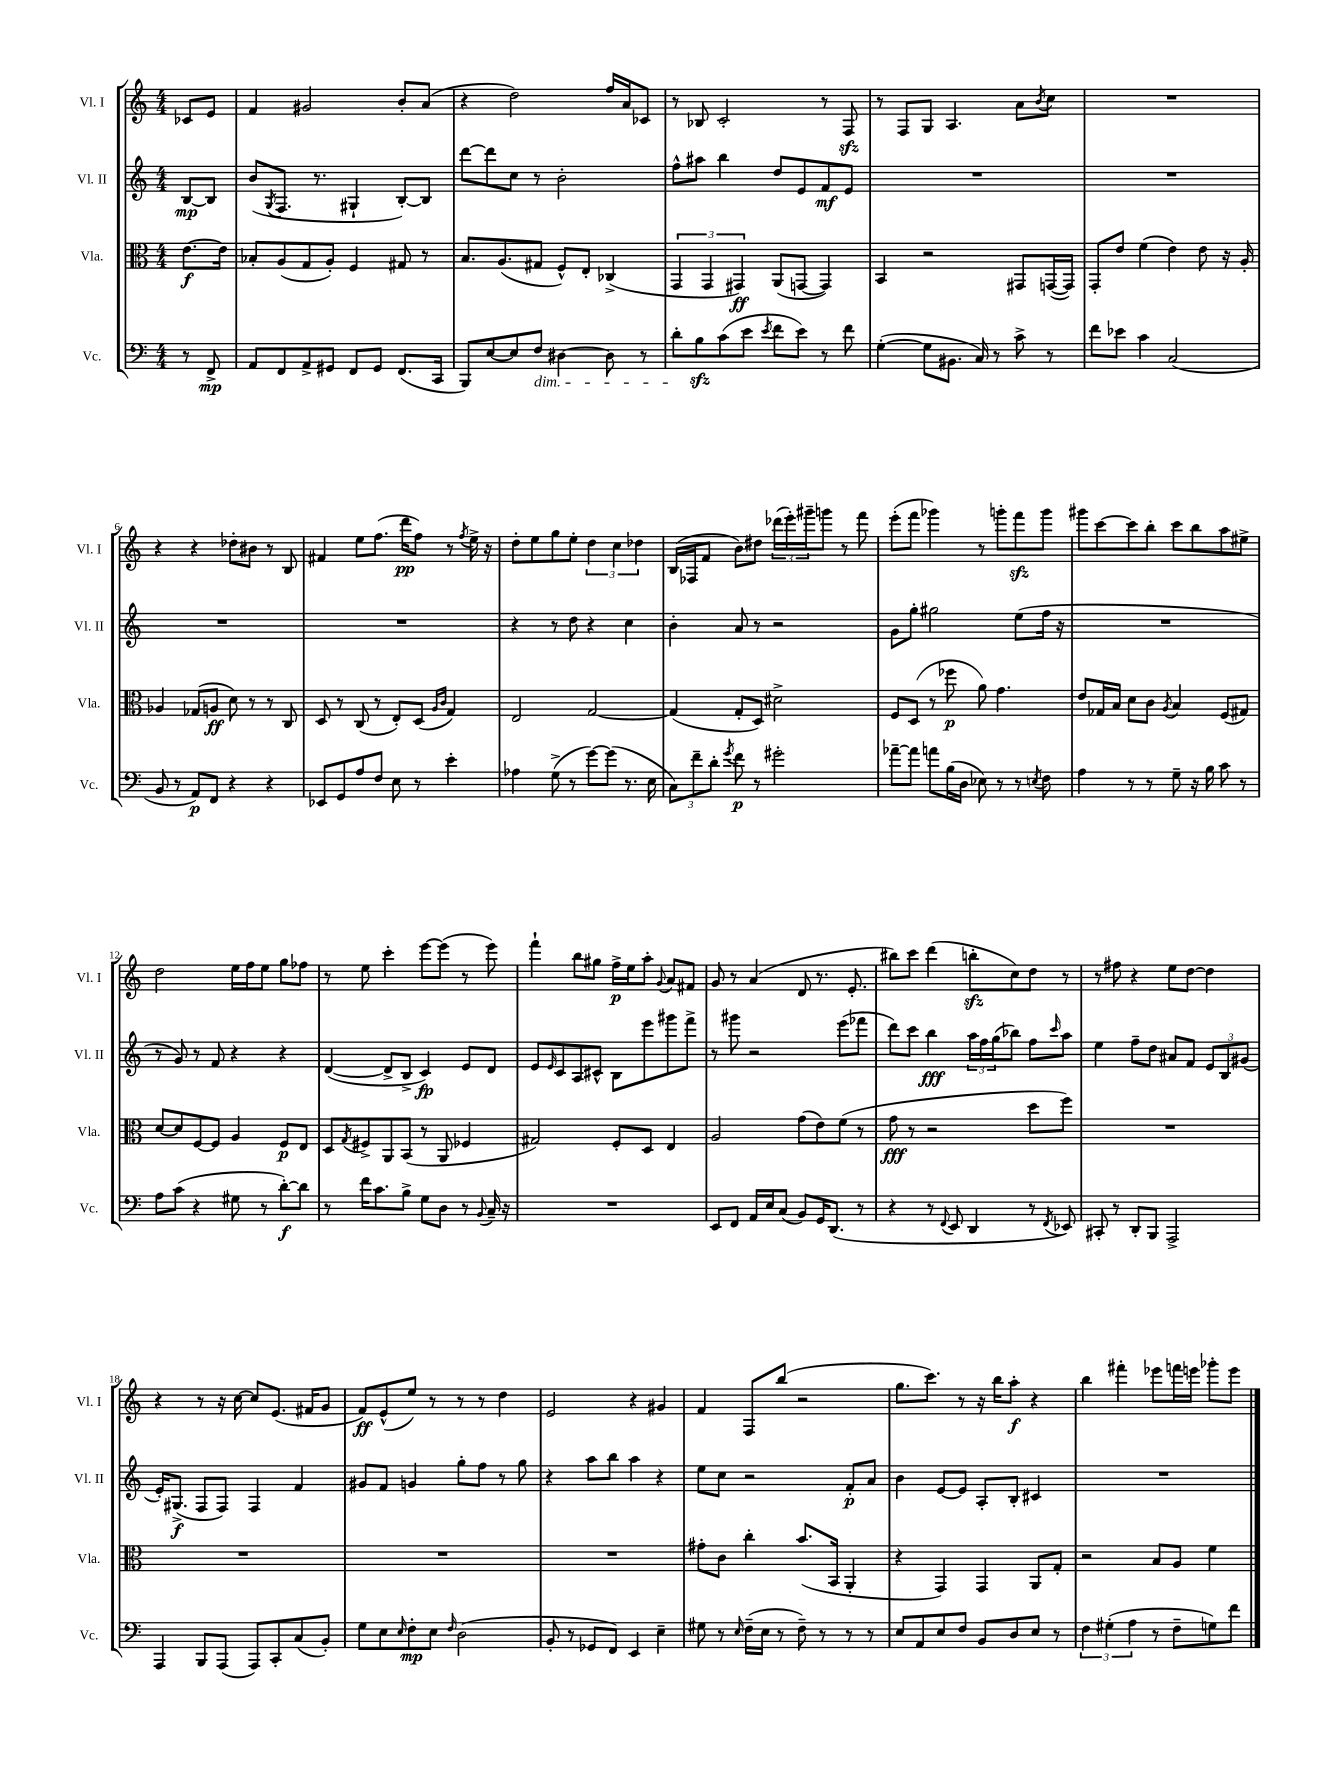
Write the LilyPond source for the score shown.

<<
\new StaffGroup <<
\new Staff = "s0" \with { instrumentName = "Vl. I" shortInstrumentName = "Vl. I" } {
    \clef treble \key c \major \numericTimeSignature \time 4/4 \partial 4
    ces'8 e'8 |
    f'4 gis'2 b'8-. a'8( |
    r4 d''2) f''16 a'16 ces'8 |
    r8 bes8 c'2-. r8 f8\sfz |
    r8 f8 g8 a4. a'8 \acciaccatura { b'8 } c''8 |
    R1 |
    r4 r4 des''8-. bis'8 r8 b8 |
    fis'4 e''8 f''8.( d'''16\pp f''8) r8 \acciaccatura { f''8 } e''16-> r16 |
    d''8-. e''8 g''8 e''8-. \tuplet 3/2 { d''4 c''4 des''4 } |
    b16( fes16 f'8 b'8) dis''8 \tuplet 3/2 { des'''16( e'''16-.) gis'''16-- } g'''8 r8 f'''8 |
    e'''8-.( f'''8 ges'''4) r8 g'''8-. f'''8\sfz g'''8 |
    gis'''8 c'''8~ c'''8 b''8-. c'''8 b''8 a''8 eis''8-> |
    d''2 e''16 f''16 e''8 g''8 fes''8 |
    r8 e''8 c'''4-. e'''8~ e'''8( r8 e'''8) |
    f'''4-! b''8 gis''8 f''16->\p e''16 a''8-. \appoggiatura { g'8 } a'8 fis'8 |
    g'8 r8 a'4( d'8 r8. e'8.-. |
    bis''8) c'''8 d'''4( b''8-.\sfz c''8) d''8 r8 |
    r8 fis''8 r4 e''8 d''8~ d''4 |
    r4 r8 r16 c''16~ c''8 e'8.( fis'16 g'8 |
    f'8\ff) e'8-^( e''8) r8 r8 r8 d''4 |
    e'2 r4 gis'4 |
    f'4 f8 b''8( r2 |
    g''8. c'''8.) r8 r16 b''16 a''8-.\f r4 |
    b''4 fis'''4-. ees'''8 f'''16 e'''16 ges'''8-. e'''8 \bar "|." |
}
\new Staff = "s1" \with { instrumentName = "Vl. II" shortInstrumentName = "Vl. II" } {
    \clef treble \key c \major \numericTimeSignature \time 4/4 \partial 4
    b8~\mp b8 |
    b'8( \acciaccatura { g8 } f8. r8. gis4-! b8~-.) b8 |
    d'''8~ d'''8 c''8 r8 b'2-. |
    f''8-^ ais''8 b''4 d''8 e'8 f'8\mf e'8 |
    R1 |
    R1 |
    R1 |
    R1 |
    r4 r8 d''8 r4 c''4 |
    b'4-. a'8 r8 r2 |
    g'8 g''8-. gis''2 e''8( f''16 r16 |
    R1 |
    r8 g'8) r8 f'8 r4 r4 |
    d'4~( d'8-> b8-> c'4\fp) e'8 d'8 |
    e'8 \grace { e'16 } c'8 a8 cis'8-^ b8 e'''8 gis'''8 f'''8-> |
    r8 gis'''8 r2 e'''8( fes'''8 |
    d'''8) c'''8 b''4\fff \tuplet 3/2 { a''16 f''16 g''16( } bes''8) f''8 \grace { c'''16 } a''8 |
    e''4 f''8-- d''8 ais'8 f'8 \tuplet 3/2 { e'8 b8 gis'8( } |
    e'16-.) gis8.->\f( f8 f8) f4 f'4 |
    gis'8 f'8 g'4 g''8-. f''8 r8 g''8 |
    r4 a''8 b''8 a''4 r4 |
    e''8 c''8 r2 f'8-.\p a'8 |
    b'4 e'8~ e'8 a8-. b8-. cis'4 |
    R1 \bar "|." |
}
\new Staff = "s2" \with { instrumentName = "Vla." shortInstrumentName = "Vla." } {
    \clef alto \key c \major \numericTimeSignature \time 4/4 \partial 4
    e'8.~\f e'16 |
    bes8-. a8( g8 a8-.) f4 gis8 r8 |
    b8. a8.( gis8 f8-^) e8-. ces4->( |
    \tuplet 3/2 { g,4 g,4 gis,4\ff) } a,8( g,8~ g,4) |
    b,4 r2 gis,8 g,16~( g,16) |
    g,8-. e'8 f'4( e'4) e'8 r16 a16-. |
    aes4 ges8( a8\ff d'8) r8 r8 c8 |
    d8 r8 c8( r8 e8-.) d8( \grace { a16 c'16 } g4) |
    e2 g2~ |
    g4( g8-. d8) dis'2-> |
    f8 d8( r8 fes''8\p a'8) g'4. |
    e'8 ges16 b16 d'8 c'8 \acciaccatura { a8 } b4 f8( gis8) |
    d'8~ d'8 f8~ f8 a4 f8\p e8 |
    d8 \acciaccatura { g8 } fis8-> a,8 b,8( r8 a,8 fes4 |
    gis2) f8-. d8 e4 |
    a2 g'8( e'8) f'8( r8 |
    g'8\fff r8 r2 d''8 f''8) |
    R1 |
    R1 |
    R1 |
    R1 |
    gis'8-. c'8 c''4-. b'8.( b,16 a,4-. |
    r4 g,4) g,4 a,8 g8-. |
    r2 b8 a8 f'4 \bar "|." |
}
\new Staff = "s3" \with { instrumentName = "Vc." shortInstrumentName = "Vc." } {
    \clef bass \key c \major \numericTimeSignature \time 4/4 \partial 4
    r8 f,8->\mp |
    a,8 f,8 a,8-> gis,8 f,8 gis,8 f,8.( c,16 |
    b,,8) e8~ e8 f8\dim dis4~ dis8 r8 |
    d'8-.\! b8\sfz c'8( e'8 \acciaccatura { e'8 } f'8 e'8) r8 f'8 |
    g4~-.( g8 bis,8. c16) r8 c'8-> r8 |
    f'8 ees'8 c'4 c2( |
    b,8 r8 a,8\p) f,8 r4 r4 |
    ees,8 g,8 a8 f8 e8 r8 e'4-. |
    aes4 g8->( r8 g'8~) g'8( r8. e16 |
    \tuplet 3/2 { c8) f'8-- d'8-. } \acciaccatura { g'8 } f'8\p r8 gis'2-. |
    aes'8~-- aes'8 a'8 b16( d16 ees8) r8 r8 \acciaccatura { e8 } f8 |
    a4 r8 r8 g8-- r16 b16 c'8 r8 |
    a8 c'8( r4 gis8 r8 d'8~-.\f) d'8 |
    r8 f'16 c'8. b8-> g8 d8 r8 \appoggiatura { b,8 } c16-- r16 |
    R1 |
    e,8 f,8 a,16 e16 c8( b,8) g,16 d,8.( r8 |
    r4 r8 \appoggiatura { f,8 } e,8 d,4 r8 \acciaccatura { f,8 } ees,8) |
    cis,8-. r8 d,8-. b,,8 a,,2-> |
    a,,4 b,,8 a,,8( a,,8) c,8-. c8( b,8-.) |
    g8 e8 \grace { e16 } f8-.\mp e8 \grace { f16 } d2( |
    b,8-. r8 ges,8 f,8) e,4 e4-- |
    gis8 r8 \grace { e16 } f16--( e16 r8 f8--) r8 r8 r8 |
    e8 a,8 e8 f8 b,8 d8 e8 r8 |
    \tuplet 3/2 { f4 gis4-.( a4 } r8 f8-- g8) f'8 \bar "|." |
}
>>
>>
